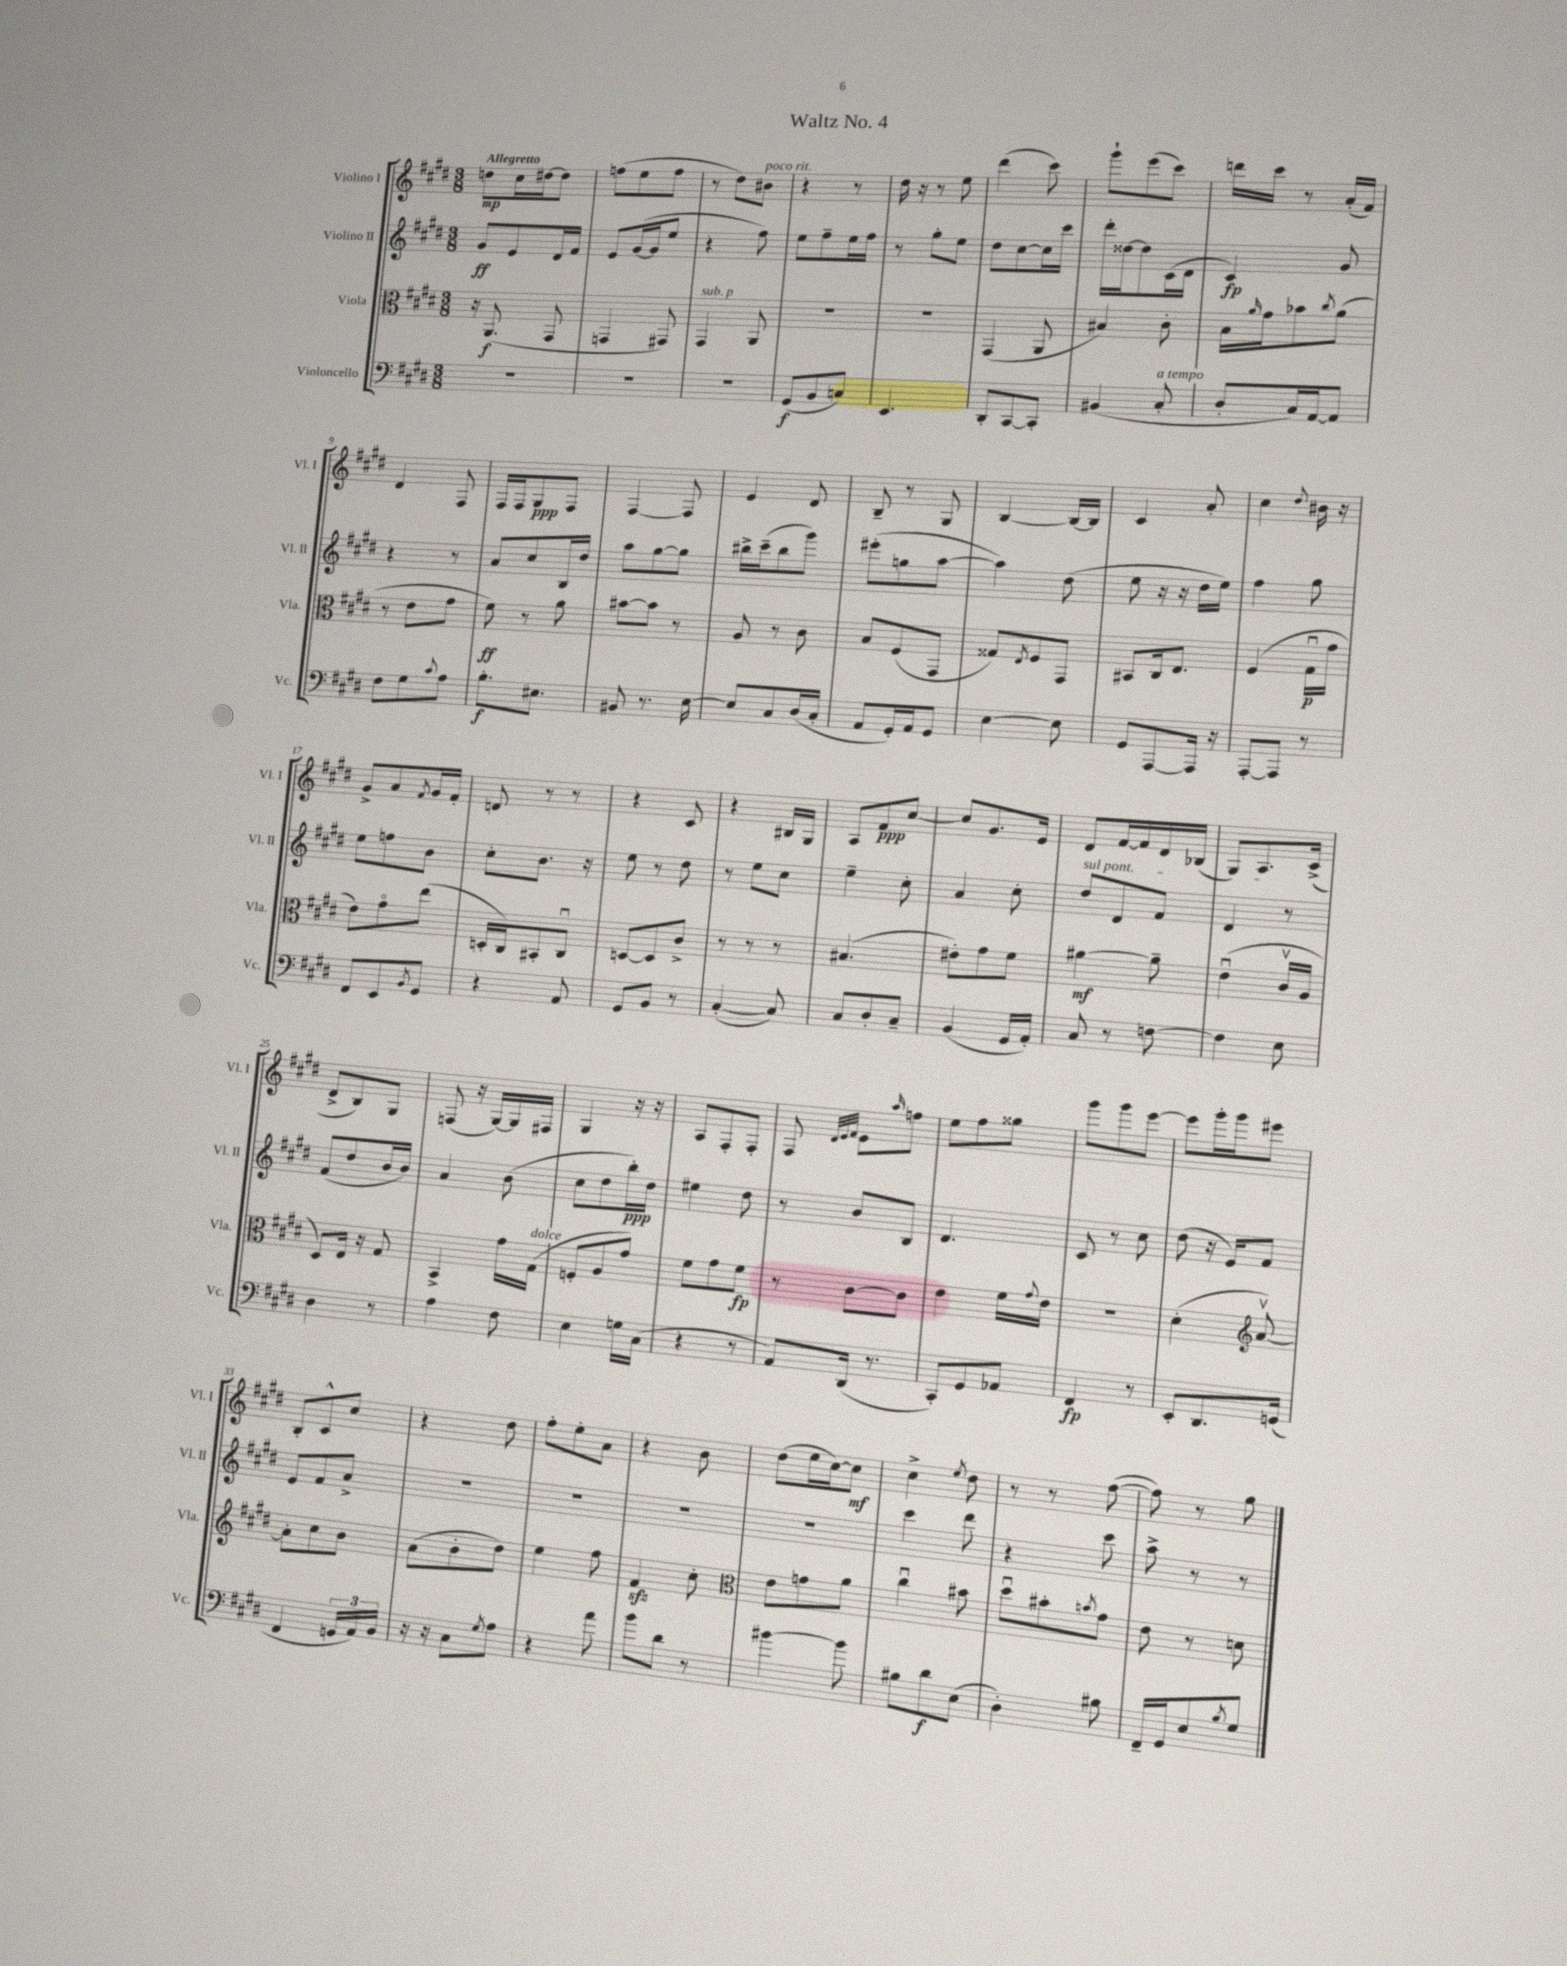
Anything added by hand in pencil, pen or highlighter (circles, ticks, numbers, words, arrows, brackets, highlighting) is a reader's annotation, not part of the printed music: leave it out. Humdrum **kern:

**kern	**kern	**kern	**kern
*staff4	*staff3	*staff2	*staff1
*clefF4	*clefC3	*clefG2	*clefG2
*k[f#c#g#d#]	*k[f#c#g#d#]	*k[f#c#g#d#]	*k[f#c#g#d#]
*M3/8	*M3/8	*M3/8	*M3/8
4.r	16r	8g#	8dd
.	(8.AA	.	.
.	.	8e	16cc#
.	.	.	[16dd#
.	8GG#	16d#	8dd#]
.	.	16f#	.
=	=	=	=
4.r	4GG	8e	(8ff
.	.	([16g#	8ee
.	.	16g#]	.
.	8GG#)	8ee	8ff
=	=	=	=
4.r	4GG#	4r	8r
.	.	.	8dd#)
.	8AA	8ff#)	8b#
=	=	=	=
(8GG#	4.r	8ee	4r
8BB	.	8ff#~	.
8C)	.	16ee	8r
.	.	16ff#	.
=	=	=	=
4.EE	4.r	8r	16dd#
.	.	.	16r
.	.	8gg#'	8r
.	.	8ee	8ee
=	=	=	=
8DD#'	(4GG#	8dd#	(4ddd#
[8CC#	.	[8cc#	.
8CC#']	8AA	16cc#]	8ccc#)
.	.	16ccc#	.
=	=	=	=
(4BB#	4B#)	16ddd#'	8ggg#`
.	.	[16dd##	.
.	.	8dd##]	(8eee
8C#'	8c#'	(16c#	8ccc#)
.	.	16d#	.
=	=	=	=
8D#'	16B	4c#)	16ddd
.	16qqa	.	.
.	16g#	.	16ccc#
16C#)	8b-	.	8r
[16AA	.	.	.
.	8qcc#	.	.
8AA]	(8a	8g#	(16a'
.	.	.	16f#)
=	=	=	=
8F#	8r	4r	4d#
8G#	8e	.	.
8qqc#	.	.	.
8A	8g#	8r	8F#
=	=	=	=
8.B'	8f#)	8a	16F#
.	.	.	16F#
.	8r	8cc#	8G#
8.E#	.	.	.
.	8a	16B	8F#
.	.	16dd#	.
=	=	=	=
8BB#	[8b#	8aa	[4F#
8.r	8b#]	[8gg#	.
.	8r	8gg#]	8F#]
[16E	.	.	.
=	=	=	=
8E]	8A	16bb#^	4e
.	.	(16ccc#~	.
8C#	8r	8bb#	.
(16D#	8c#	8ggg#)	8d#
16C#'	.	.	.
=	=	=	=
8AA	8B	(8eee#'	8B~
16GG#')	(8F#	8gg	8r
16AA	.	.	.
8GG#	8GG#	[8aa	8G#
=	=	=	=
[4E	8G##)	4aa])	[4B
.	8qE	.	.
.	8F#	.	.
8E]	8GG#	(8dd#	16B_
.	.	.	16B]
=	=	=	=
8GG#	8BB#	8ee	4c#
[8AAA	16C#	16r	.
.	8.E	16r	.
16AAA]	.	16dd#	8a'
16r	.	16ee)	.
=	=	=	=
[8AAA'	(4F#	4ff#	4cc#
8AAA]	.	.	.
.	.	.	8qqdd#
8r	16G#u	8gg#	16b#
.	16g#	.	16r
=	=	=	=
8FF#	8e)	8ee	8g#^
8EE	8g#o	8ff	8a
8qBB	.	.	8qf#
8GG#	(8ee	8b	16g#
.	.	.	16f#'
=	=	=	=
4r	16D'	8cc#'	8d
.	16C#)	.	.
.	8BB#'	8.b	8r
8AA	8C#u	.	8r
.	.	16r	.
=	=	=	=
8GG#	[8D	8ee	4r
8BB	8D]	8r	.
8r	8c#^	8dd#	8c#
=	=	=	=
([4C#'	8r	8r	4r
.	8r	8ee	.
8C#])	8r	8cc#	16B#
.	.	.	16G#
=	=	=	=
8C#	(4.B#	4ee~	8A
8D#'	.	.	8f#
8C#~	.	8cc#'	[8cc#
=	=	=	=
(4BB	8e#')	4a	8cc#]
.	8g#	.	8.g#
16GG#	8f#	8cc#'	.
16AA')	.	.	16e
=	=	=	=
8C#	[4a#	8dd#	8d#
8r	.	8d#	[16f#
.	.	.	16f#]
[8F	8a#~]	8f#	16d#
.	.	.	(16B-
=	=	=	=
4F]	(4eu	4d#	8G#)
.	.	.	8.A
8E	16c#v	8r	.
.	16A	.	(16c#^
=	=	=	=
4D#	8D#)	(8f#	8d#^
.	16E	8dd#	8B)
.	16r	.	.
8r	8G#	16b	8G#
.	.	16b)	.
=	=	=	=
4A	4BB^	4a	(8F
.	.	.	16r
.	.	.	[16G#)
8F#	16g#	(8b	16G#]
.	(16G#	.	16F#
=	=	=	=
4E	8F'	8cc#	4G#
.	8A	8dd#	.
16G	8g#)	16bb')	16r
(16C#	.	16dd#	16r
=	=	=	=
4r	8f#	4ee#	8A
.	8g#	.	8F#'
8r	8f#	8dd#	8F#'
=	=	=	=
8AA)	8r	8r	8F#
.	.	.	32qqd#
.	.	.	32qqe
.	.	.	32qqf#
(16DD#	[8c#	8b	8e
8.r	.	.	.
.	.	.	16qqaa
.	8c#]	8B	8ff
=	=	=	=
8CC#')	4e	4.d#	8ee
8GG#	.	.	8ff#
8AA-	16f#	.	8gg##
.	8qqg#	.	.
.	16e	.	.
=	=	=	=
4FF#	4.r	8c#	8ggg#
.	.	8r	8ggg#
8r	.	8cc#	[8eee
=	=	=	=
8EE'	(4d#'	(8dd#	8eee]
8.DD#	.	16r	16ggg#'
.	.	16e)	16ggg#
*	*clefG2	*	*
.	[8av)	8f#	8eee#
(16GG	.	.	.
=	=	=	=
4FF#	8a']	8e	8B'
.	8cc#	8f#	8c#^^
24GG	8b	8a^	8cc#
24AA)	.	.	.
24BB	.	.	.
=	=	=	=
16r	(8a	4.r	4r
16r	.	.	.
8C#	8b'	.	.
8qG#	.	.	.
8A	8dd#)	.	8dd#
=	=	=	=
4r	4ee	4.r	8ff#'
.	.	.	8ee'
8a	8ff#	.	8a
=	=	=	=
8b	4f#	4.r	4r
8d#	.	.	.
8r	8cc#'	.	8b
=	=	=	=
*	*clefC3	*	*
[4b#	8e	4.r	(8dd#
.	8g	.	16ee
.	.	.	[16cc#)
8b#]	8a	.	8cc#]
=	=	=	=
8B#	4cc#u	4ccc#	4cc#^
8d#	.	.	.
.	.	.	8qee
(8E	8b#	8ddd#	8dd#
=	=	=	=
4D#')	8dd#u	4r	8r
.	8b#'	.	8r
.	8qb	.	.
8B#	8g#	8ccc#	([8ff#
=	=	=	=
16FF#~	8e	8aa^	8ff#])
16GG#	.	.	.
8E	8r	8r	8r
8qB	.	.	.
8G#	8d	8r	8gg#
==	==	==	==
*-	*-	*-	*-
